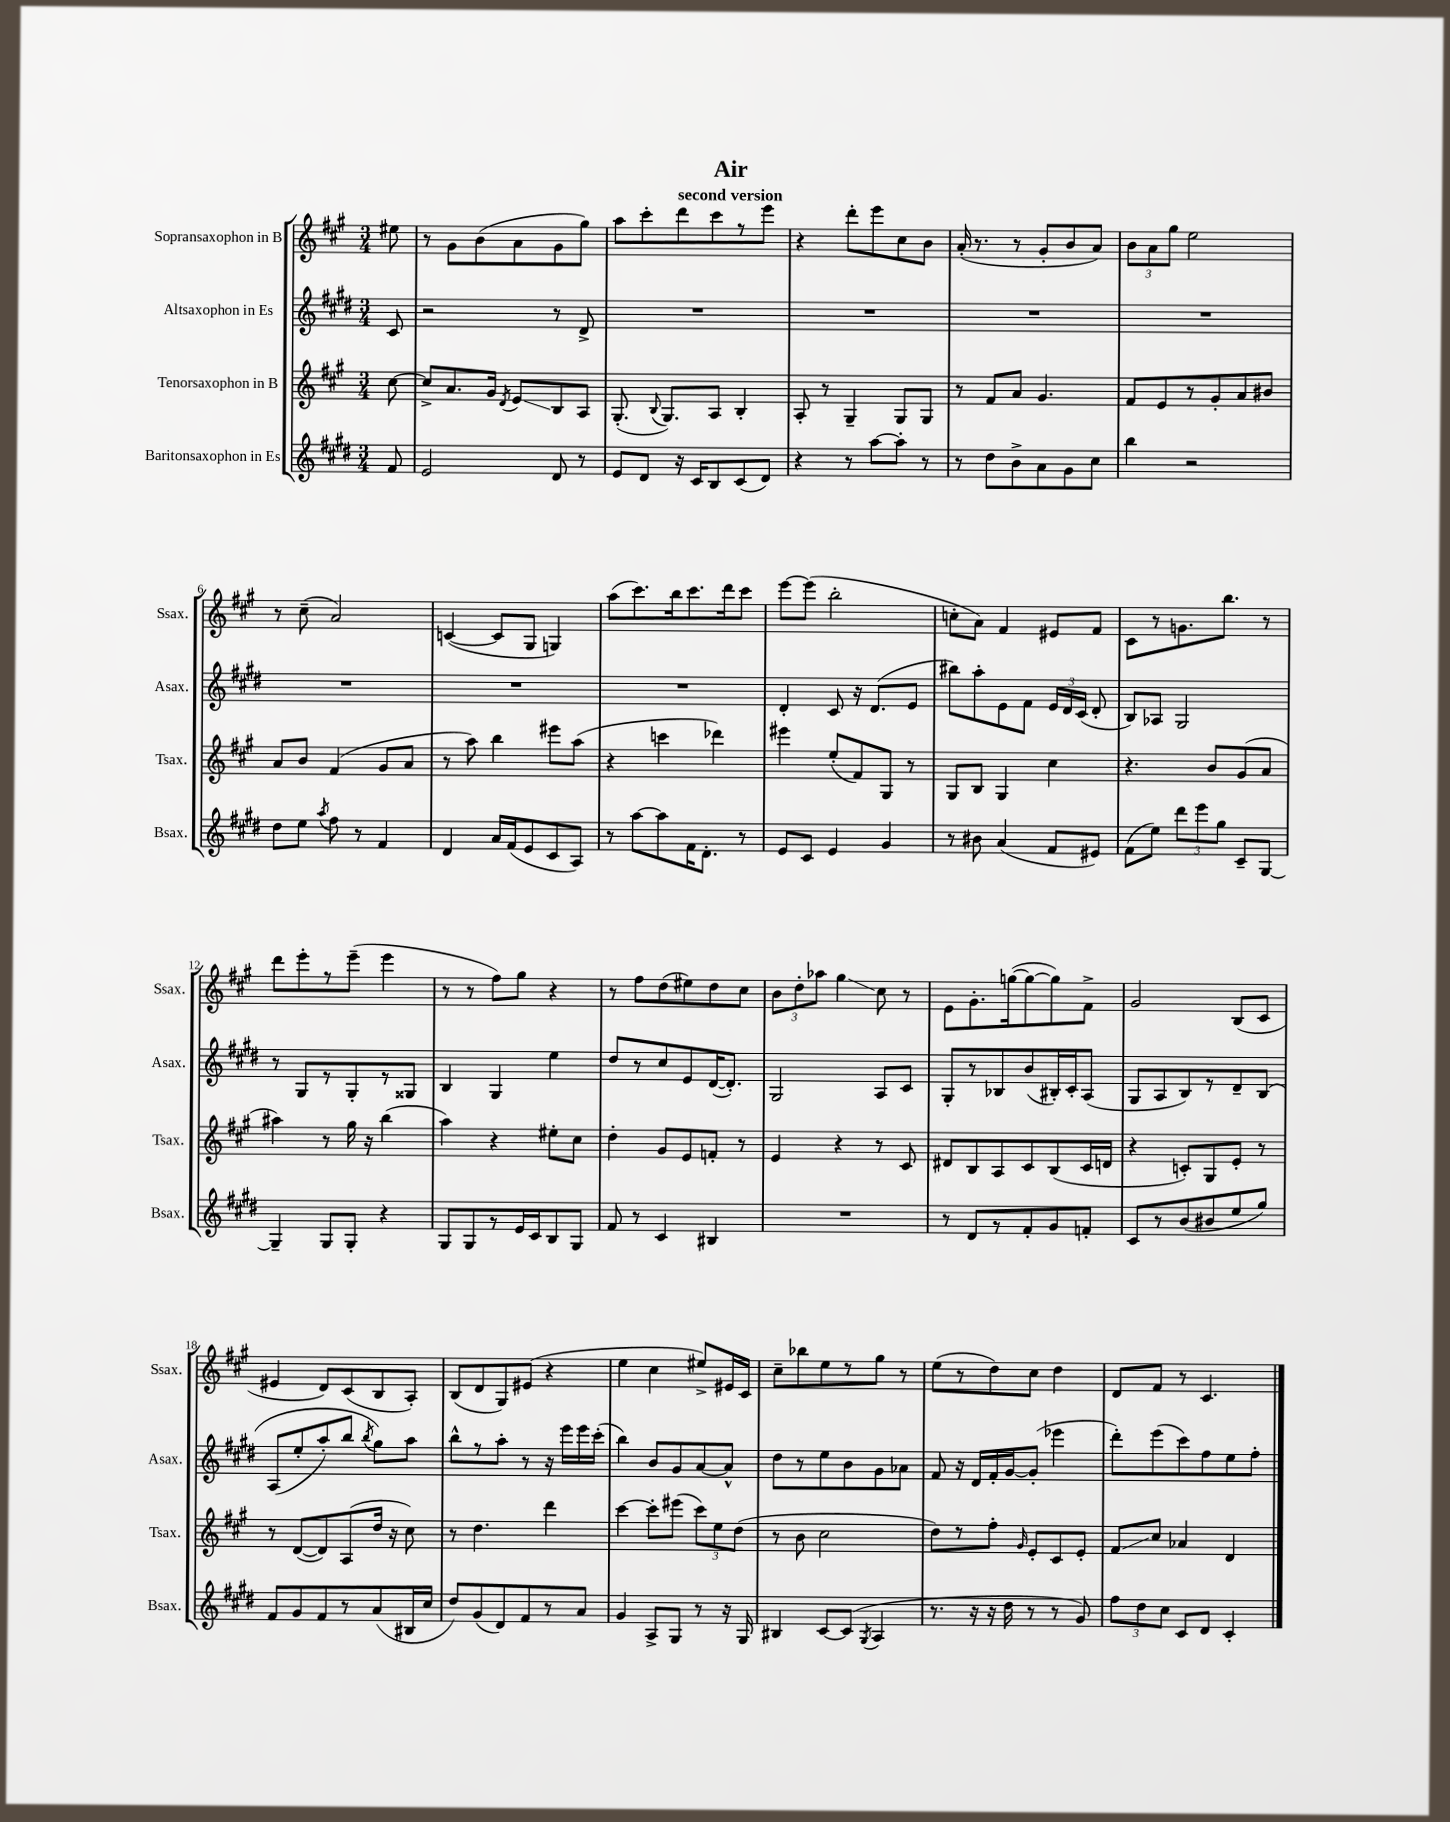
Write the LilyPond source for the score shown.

\header { title = "Air" subtitle = "second version" }
<<
\new StaffGroup <<
\new Staff = "s0" \with { instrumentName = "Sopransaxophon in B" shortInstrumentName = "Ssax." } {
    \clef treble \key a \major \numericTimeSignature \time 3/4 \partial 8
    \autoBeamOff eis''8 |
    r8 gis'8[ b'8( a'8 gis'8 gis''8]) |
    a''8[ cis'''8-. d'''8 cis'''8 r8 e'''8] |
    r4 d'''8[-. e'''8 cis''8 b'8] |
    a'16-.( r8. r8 gis'8[-. b'8 a'8]) |
    \tuplet 3/2 { b'8[ a'8 gis''8] } e''2 |
    r8 cis''8--( a'2) |
    c'4~( c'8[ gis8] g4) |
    a''8[( cis'''8.) b''16 cis'''8. d'''16 cis'''8] |
    e'''8[~ e'''8]( b''2-. |
    c''8[-. a'8]) fis'4 eis'8[ fis'8] |
    cis'8[ r8 g'8. b''8.] r8 |
    d'''8[ e'''8-. r8 e'''8]--( e'''4 |
    r8 r8 fis''8[) gis''8] r4 |
    r8 fis''8[ d''8( eis''8) d''8 cis''8] |
    \tuplet 3/2 { b'8[ d''8-. aes''8] } gis''4\glissando cis''8 r8 |
    e'8[ gis'8.-. g''16~( g''8~ g''8) fis'8]-> |
    gis'2 b8[( cis'8] |
    eis'4 d'8[) cis'8( b8 a8]-.) |
    b8[( d'8 gis8) eis'8]( r4 |
    e''4 cis''4 eis''8[->) eis'16 cis'16] |
    cis''8[-- bes''8 e''8 r8 gis''8] r8 |
    e''8[( r8 d''8) cis''8] d''4 |
    d'8[ fis'8] r8 cis'4. \bar "|." |
}
\new Staff = "s1" \with { instrumentName = "Altsaxophon in Es" shortInstrumentName = "Asax." } {
    \clef treble \key e \major \numericTimeSignature \time 3/4 \partial 8
    \autoBeamOff cis'8 |
    r2 r8 dis'8-> |
    R2. |
    R2. |
    R2. |
    R2. |
    R2. |
    R2. |
    R2. |
    dis'4-. cis'8 r16 dis'8.[( e'8] |
    bis''8[) a''8-. e'8 fis'8] \tuplet 3/2 { e'16[ dis'16 cis'16]( } dis'8-. |
    b8[) aes8] gis2 |
    r8 gis8[ r8 gis8-. r8 gisis8] |
    b4 gis4 e''4 |
    dis''8[ r8 cis''8 e'8 dis'16~( dis'8.]-.) |
    gis2 a8[ cis'8] |
    gis8[-. r8 bes8 b'8( bis16-.) cis'16-. a8]( |
    gis8[ a8 b8) r8 dis'8-- b8]\( |
    a8[( e''8-. a''8-.) b''8] \acciaccatura { b''8 } gis''8[\) a''8] |
    b''8[-^ r8 a''8]-. r8 r16 e'''16[ e'''16 cis'''16]-.( |
    b''4) b'8[ gis'8 a'8~ a'8]-^ |
    dis''8[ r8 e''8 b'8 gis'8 aes'8] |
    fis'8 r16 dis'16[ fis'16-. gis'16~ gis'8]-.( ees'''4 |
    dis'''8[-.) e'''8( cis'''8) fis''8 e''8 fis''8]-. \bar "|." |
}
\new Staff = "s2" \with { instrumentName = "Tenorsaxophon in B" shortInstrumentName = "Tsax." } {
    \clef treble \key a \major \numericTimeSignature \time 3/4 \partial 8
    \autoBeamOff cis''8~ |
    cis''8[-> a'8. gis'16] \acciaccatura { d'8 } e'8[\glissando b8 a8] |
    gis8.-.( \appoggiatura { b8 } gis8.[) a8] b4-. |
    a8-. r8 gis4-- gis8[ gis8] |
    r8 fis'8[ a'8] gis'4. |
    fis'8[ e'8 r8 gis'8-. a'8 bis'8] |
    a'8[ b'8] fis'4( gis'8[ a'8] |
    r8 a''8) b''4 eis'''8[ a''8]( |
    r4 c'''4 des'''4) |
    eis'''4 e''8[-.( fis'8) gis8] r8 |
    gis8[ b8] gis4 cis''4 |
    r4. b'8[ gis'8( a'8] |
    ais''4) r8 gis''16 r16 b''4( |
    a''4) r4 eis''8[-. cis''8] |
    d''4-. gis'8[ e'8 f'8]-. r8 |
    e'4 r4 r8 cis'8 |
    dis'8[ b8 a8 cis'8 b8( cis'16 d'16] |
    r4 c'8[-.) gis8 e'8]-. r8 |
    r8 d'8[~( d'8) a8( d''16] r16 cis''8) |
    r8 d''4. d'''4 |
    cis'''4~ cis'''8[-. eis'''8]( \tuplet 3/2 { cis'''8[) e''8 d''8]( } |
    r8 b'8 cis''2 |
    d''8[) r8 fis''8]-. \grace { gis'16 } e'8[-. cis'8 e'8]-. |
    fis'8[\glissando cis''8] aes'4 d'4 \bar "|." |
}
\new Staff = "s3" \with { instrumentName = "Baritonsaxophon in Es" shortInstrumentName = "Bsax." } {
    \clef treble \key e \major \numericTimeSignature \time 3/4 \partial 8
    \autoBeamOff fis'8 |
    e'2 dis'8 r8 |
    e'8[ dis'8] r16 cis'16[ b8 cis'8( dis'8]) |
    r4 r8 a''8[~ a''8]-. r8 |
    r8 dis''8[ b'8-> a'8 gis'8 cis''8] |
    b''4 r2 |
    dis''8[ e''8] \acciaccatura { a''8 } fis''8 r8 fis'4 |
    dis'4 a'16[ fis'16( e'8 cis'8 a8]) |
    r8 a''8[~ a''8 fis'16 dis'8.]-. r8 |
    e'8[ cis'8] e'4 gis'4 |
    r8 bis'8 a'4( fis'8[ eis'8]) |
    fis'8[( e''8]) \tuplet 3/2 { dis'''8[ e'''8 gis''8] } cis'8[-- gis8]~ |
    gis4-- gis8[ gis8]-. r4 |
    gis8[ gis8 r8 e'16 cis'16 b8 gis8] |
    fis'8 r8 cis'4 bis4 |
    R2. |
    r8 dis'8[ r8 fis'8-. gis'8 f'8]-. |
    cis'8[ r8 b'8( bis'8 e''8 gis''8]) |
    fis'8[ gis'8 fis'8 r8 a'8( bis16 cis''16] |
    dis''8[) gis'8( dis'8) fis'8 r8 a'8] |
    gis'4 a8[-> gis8] r8 r16 gis16 |
    bis4 cis'8[~ cis'8]( \acciaccatura { gis8 } a4 |
    r8. r16 r16 dis''16 r8 r8 gis'8) |
    \tuplet 3/2 { fis''8[ dis''8 cis''8] } cis'8[ dis'8] cis'4-. \bar "|." |
}
>>
>>
